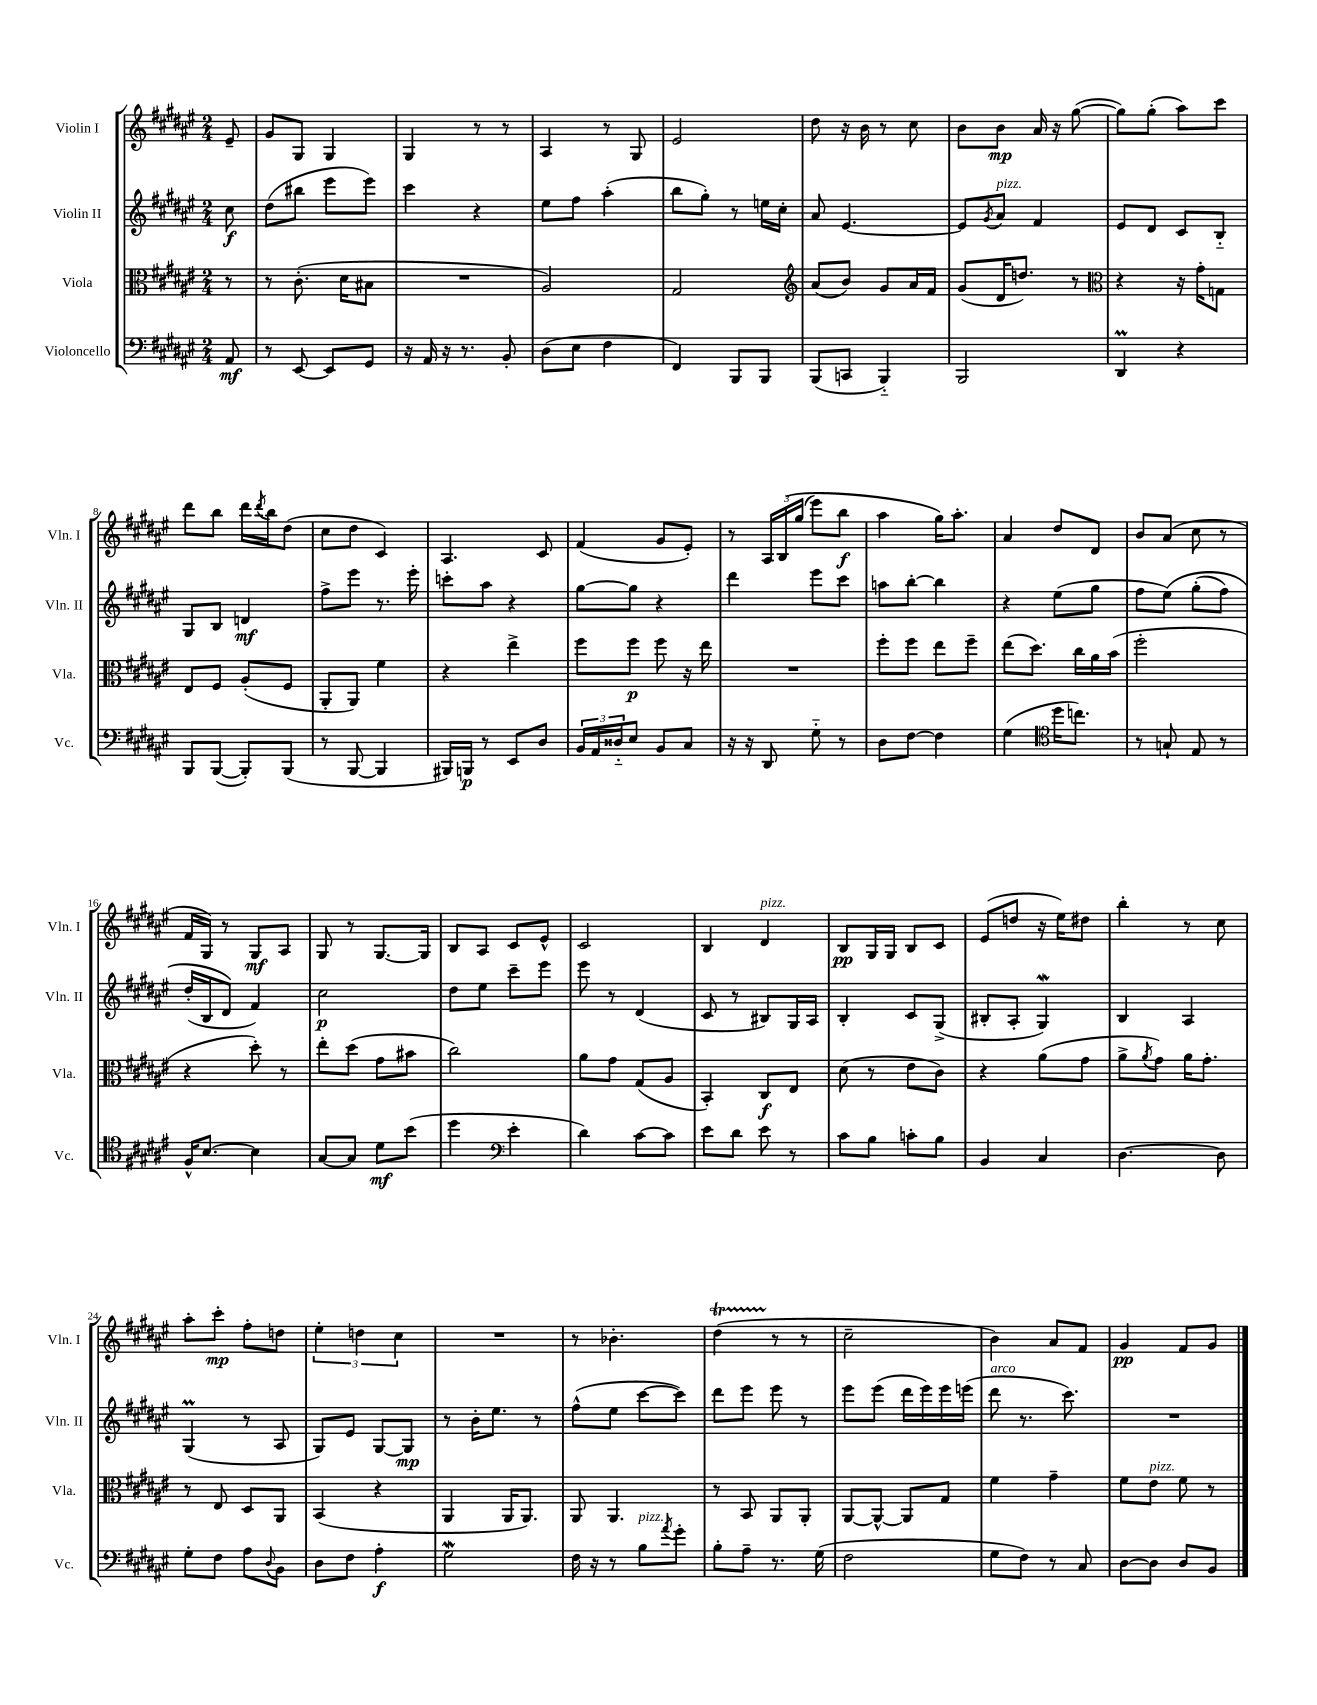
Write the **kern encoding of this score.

**kern	**dynam	**kern	**dynam	**kern	**dynam	**kern	**dynam
*part4	*part4	*part3	*part3	*part2	*part2	*part1	*part1
*staff4	*staff4	*staff3	*staff3	*staff2	*staff2	*staff1	*staff1
*I"Violoncello	*	*I"Viola	*	*I"Violin II	*	*I"Violin I	*
*I'Vc.	*	*I'Vla.	*	*I'Vln. II	*	*I'Vln. I	*
*clefF4	*	*clefC3	*	*clefG2	*	*clefG2	*
*k[f#c#g#d#a#e#]	*	*k[f#c#g#d#a#e#]	*	*k[f#c#g#d#a#e#]	*	*k[f#c#g#d#a#e#]	*
*M2/4	*	*M2/4	*	*M2/4	*	*M2/4	*
=	=	=	=	=	=	=	=
8AA#/	mf	8r	.	8cc#\	f	8e#~/	.
=1	=1	=1	=1	=1	=1	=1	=1
8r	.	8r	.	(8dd#\L	.	8g#/L	.
[8EE#/	.	(8.c#'\	.	8bb#X\J	.	8G#/J	.
8EE#/L]	.	.	.	8eee#\L	.	4G#/	.
.	.	16d#\KL	.	.	.	.	.
8GG#/J	.	8B#X\J	.	8eee#\J)	.	.	.
=2	=2	=2	=2	=2	=2	=2	=2
16r	.	2r	.	4ccc#\	.	4G#/	.
16AA#/	.	.	.	.	.	.	.
16r	.	.	.	.	.	.	.
8.r	.	.	.	.	.	.	.
.	.	.	.	4r	.	8r	.
8BB'/	.	.	.	.	.	8r	.
=3	=3	=3	=3	=3	=3	=3	=3
(8D#\L	.	2A#/)	.	8ee#\L	.	4A#/	.
8E#\J	.	.	.	8ff#\J	.	.	.
4F#\	.	.	.	(4aa#'\	.	8r	.
.	.	.	.	.	.	8G#/	.
=4	=4	=4	=4	=4	=4	=4	=4
4FF#/)	.	2G#/	.	8bb\L	.	2e#/	.
.	.	.	.	8gg#'\J)	.	.	.
8BBB/L	.	.	.	8r	.	.	.
8BBB/J	.	.	.	16een\LL	.	.	.
.	.	.	.	16cc#'\JJ	.	.	.
=5	=5	=5	=5	=5	=5	=5	=5
*	*	*clefG2	*	*	*	*	*
(8BBB/L	.	(8a#/L	.	8a#/	.	8dd#\	.
8CCn/J	.	8b/J)	.	[4.e#/	.	16r	.
.	.	.	.	.	.	16b\	.
4BBB/)	.	8g#/L	.	.	.	8r	.
.	.	16a#/L	.	.	.	8cc#\	.
.	.	16f#/JJ	.	.	.	.	.
=6	=6	=6	=6	=6	=6	=6	=6
2BBB/	.	(8g#/L	.	8e#/L]	.	8b\L	.
.	.	.	.	8qg#/	.	.	.
!	!	!	!	!LO:TX:a:i:t=pizz.	!	!	!
.	.	16d#/K	.	8a#/J	.	8b\J	mp
.	.	8.ddn/J)	.	.	.	.	.
.	.	.	.	4f#/	.	16a#/	.
.	.	.	.	.	.	16r	.
.	.	8r	.	.	.	([8gg#\	.
=7	=7	=7	=7	=7	=7	=7	=7
*	*	*clefC3	*	*	*	*	*
4DD#M/	.	4r	.	8e#/L	.	8gg#\L])	.
.	.	.	.	8d#/J	.	(8gg#'\J	.
4r	.	16r	.	8c#/L	.	8aa#\L)	.
.	.	16g#'\KL	.	.	.	.	.
.	.	8Gn\J	.	8B/J	.	8ccc#\J	.
!!LO:LB:g=z
=8	=8	=8	=8	=8	=8	=8	=8
8BBB/L	.	8E#/L	.	8G#/L	.	8ddd#\L	.
([8BBB/J	.	8F#/J	.	8B/J	.	8bb\J	.
8BBB'/L])	.	(8A#'/L	.	4dn/	mf	16ddd#\LL	.
.	.	.	.	.	.	8qddd#/	.
.	.	.	.	.	.	16bb\J	.
(8BBB/J	.	8F#/J	.	.	.	(8dd#\J	.
=9	=9	=9	=9	=9	=9	=9	=9
8r	.	8AA#'/L	.	8ff#^\L	.	8cc#\L	.
[8BBB/	.	8AA#/J)	.	8eee#\J	.	8dd#\J	.
4BBB/]	.	4f#\	.	8.r	.	4c#/)	.
.	.	.	.	16eee#'\	.	.	.
=10	=10	=10	=10	=10	=10	=10	=10
16BBB#X/LL)	.	4r	.	8cccn'\L	.	4.A#/	.
16BBBn/JJ	p	.	.	.	.	.	.
8r	.	.	.	8aa#\J	.	.	.
8EE#/L	.	4ee#^\	.	4r	.	.	.
8D#/J	.	.	.	.	.	8c#/	.
=11	=11	=11	=11	=11	=11	=11	=11
24BB/LL	.	8ff#\L	.	[8gg#\L	.	(4f#/	.
24AA#/	.	.	.	.	.	.	.
24D##X/J	.	.	.	.	.	.	.
8E#/J	.	8ff#\J	p	8gg#\J]	.	.	.
8BB/L	.	8ff#\	.	4r	.	8g#/L	.
8C#/J	.	16r	.	.	.	8e#'/J)	.
.	.	16ee#\	.	.	.	.	.
=12	=12	=12	=12	=12	=12	=12	=12
16r	.	2r	.	4ddd#\	.	8r	.
16r	.	.	.	.	.	.	.
8DD#/	.	.	.	.	.	24A#/LL	.
.	.	.	.	.	.	(24B/	.
.	.	.	.	.	.	(24gg#/JJ	.
8G#\	.	.	.	8eee#\L	.	8eee#\L)	.
8r	.	.	.	8ccc#\J	.	8bb\J	f
=13	=13	=13	=13	=13	=13	=13	=13
8D#\L	.	8ff#'\L	.	8aan\L	.	4aa#\	.
[8F#\J	.	8ff#\J	.	[8bb'\J	.	.	.
4F#\]	.	8ee#\L	.	4bb\]	.	16gg#\KL)	.
.	.	.	.	.	.	8.aa#'\J	.
.	.	8ff#~\J	.	.	.	.	.
=14	=14	=14	=14	=14	=14	=14	=14
(4G#\	.	(8ee#\L	.	4r	.	4a#/	.
.	.	8.dd#\J)	.	.	.	.	.
*clefC4	*	*	*	*	*	*	*
16dd#\KL	.	.	.	(8ee#\L	.	8dd#/L	.
8.ccn\J)	.	16cc#\LL	.	.	.	.	.
.	.	16a#\	.	8gg#\J	.	8d#/J	.
.	.	(16b\JJ	.	.	.	.	.
=15	=15	=15	=15	=15	=15	=15	=15
8r	.	2ff#'\	.	8ff#\L	.	8b/L	.
8Gn`/	.	.	.	(8ee#\J)	.	(8a#/J	.
8E#/	.	.	.	(8gg#'\L	.	8cc#\	.
8r	.	.	.	8ff#\J)	.	8r	.
!!LO:LB:g=z
=16	=16	=16	=16	=16	=16	=16	=16
16F#^^/KL	.	4r	.	(16dd#'/LL	.	16f#/LL	.
[8.B/J	.	.	.	16B/J	.	16G#/JJ)	.
.	.	.	.	8d#/J)	.	8r	.
4B\]	.	8dd#'\)	.	4f#/)	.	8G#/L	mf
.	.	8r	.	.	.	8A#/J	.
=17	=17	=17	=17	=17	=17	=17	=17
[8G#/L	.	8ee#'\L	.	2cc#\	p	8G#/	.
8G#/J]	.	(8dd#\J	.	.	.	8r	.
8d#\L	mf	8g#\L	.	.	.	[8.G#/L	.
(8b\J	.	8b#X\J	.	.	.	.	.
.	.	.	.	.	.	16G#/Jk]	.
=18	=18	=18	=18	=18	=18	=18	=18
4dd#\	.	2cc#\)	.	8dd#\L	.	8B/L	.
.	.	.	.	8ee#\J	.	8A#/J	.
*clefF4	*	*	*	*	*	*	*
4e#'\	.	.	.	8ccc#~\L	.	8c#/L	.
.	.	.	.	8eee#\J	.	8e#^^/J	.
=19	=19	=19	=19	=19	=19	=19	=19
4d#\)	.	8a#\L	.	8eee#\	.	2c#/	.
.	.	8g#\J	.	8r	.	.	.
[8c#\L	.	(8G#/L	.	(4d#/	.	.	.
8c#\J]	.	8A#/J	.	.	.	.	.
=20	=20	=20	=20	=20	=20	=20	=20
8e#\L	.	4BB'/)	.	8c#/	.	4B/	.
8d#\J	.	.	.	8r	.	.	.
!	!	!	!	!	!	!LO:TX:a:i:t=pizz.	!
8e#\	.	8C#/L	f	8B#X/L)	.	4d#/	.
8r	.	8E#/J	.	16G#/L	.	.	.
.	.	.	.	16A#/JJ	.	.	.
=21	=21	=21	=21	=21	=21	=21	=21
8c#\L	.	(8d#\	.	4B'/	.	8B/L	pp
8B\J	.	8r	.	.	.	16G#/L	.
.	.	.	.	.	.	16G#/JJ	.
8cn'\L	.	8e#\L	.	8c#/L	.	8B/L	.
8B\J	.	8c#\J)	.	(8G#^/J	.	8c#/J	.
=22	=22	=22	=22	=22	=22	=22	=22
4BB/	.	4r	.	8B#X'/L	.	(8e#/L	.
.	.	.	.	8A#'/J	.	8ddn/J	.
4C#/	.	(8a#\L	.	4G#W/)	.	16r	.
.	.	.	.	.	.	16ee#\KL)	.
.	.	8g#\J	.	.	.	8dd#X\J	.
=23	=23	=23	=23	=23	=23	=23	=23
[4.D#\	.	8a#^\L	.	4B/	.	4bb'\	.
.	.	8qa#/	.	.	.	.	.
.	.	8g#\J)	.	.	.	.	.
.	.	16a#\KL	.	4A#/	.	8r	.
.	.	8.g#'\J	.	.	.	.	.
8D#\]	.	.	.	.	.	8cc#\	.
!!LO:LB:g=z
=24	=24	=24	=24	=24	=24	=24	=24
8G#'\L	.	8r	.	(4G#M/	.	8aa#'\L	.
8F#\J	.	8E#/	.	.	.	8ccc#'\J	mp
8A#\L	.	8D#/L	.	8r	.	8ff#'\L	.
8qqD#/	.	.	.	.	.	.	.
8BB\J	.	8AA#/J	.	8A#/	.	8ddn\J	.
=25	=25	=25	=25	=25	=25	=25	=25
8D#\L	.	(4BB/	.	8G#/L)	.	6ee#'\	.
8F#\J	.	.	.	8e#/J	.	.	.
.	.	.	.	.	.	6ddn\	.
4A#'\	f	4r	.	[8G#/L	.	.	.
.	.	.	.	.	.	6cc#\	.
.	.	.	.	8G#/J]	mp	.	.
=26	=26	=26	=26	=26	=26	=26	=26
2G#W\	.	4AA#/	.	8r	.	2r	.
.	.	.	.	16b'\KL	.	.	.
.	.	.	.	8.ee#\J	.	.	.
.	.	16AA#/KL	.	.	.	.	.
.	.	8.AA#/J)	.	.	.	.	.
.	.	.	.	8r	.	.	.
=27	=27	=27	=27	=27	=27	=27	=27
16F#\	.	8AA#/	.	(8ff#^^\L	.	8r	.
16r	.	.	.	.	.	.	.
8r	.	4.AA#/	.	8ee#\J	.	4.b-X'\	.
!LO:TX:a:i:t=pizz.	!	!	!	!	!	!	!
8B\L	.	.	.	[8ccc#\L	.	.	.
8qa#/	.	.	.	.	.	.	.
8g#'\J	.	.	.	8ccc#\J])	.	.	.
=28	=28	=28	=28	=28	=28	=28	=28
8B'\L	.	8r	.	8ddd#\L	.	(4dd#T\	.
8A#~\J	.	8BB/	.	8eee#\J	.	.	.
8.r	.	8AA#/L	.	8eee#\	.	8r	.
.	.	8AA#'/J	.	8r	.	8r	.
(16G#\	.	.	.	.	.	.	.
=29	=29	=29	=29	=29	=29	=29	=29
2F#\	.	[8AA#/L	.	8eee#\L	.	2cc#~\	.
.	.	8AA#^^/J_	.	(8eee#\J	.	.	.
.	.	8AA#/L]	.	16ddd#\LL	.	.	.
.	.	.	.	16eee#\)	.	.	.
.	.	8G#/J	.	16eee#\	.	.	.
.	.	.	.	(16eeen\JJ	.	.	.
=30	=30	=30	=30	=30	=30	=30	=30
!	!	!	!	!LO:TX:a:i:t=arco	!	!	!
8G#\L	.	4f#\	.	8ddd#\	.	4b\)	.
8F#\J)	.	.	.	8.r	.	.	.
8r	.	4g#~\	.	.	.	8a#/L	.
.	.	.	.	8.ccc#\)	.	.	.
8C#/	.	.	.	.	.	8f#/J	.
=31	=31	=31	=31	=31	=31	=31	=31
[8D#\L	.	8f#\L	.	2r	.	4g#/	pp
!	!	!LO:TX:a:i:t=pizz.	!	!	!	!	!
8D#\J]	.	8e#\J	.	.	.	.	.
8D#/L	.	8f#\	.	.	.	8f#/L	.
8BB/J	.	8r	.	.	.	8g#/J	.
==	==	==	==	==	==	==	==
*-	*-	*-	*-	*-	*-	*-	*-
